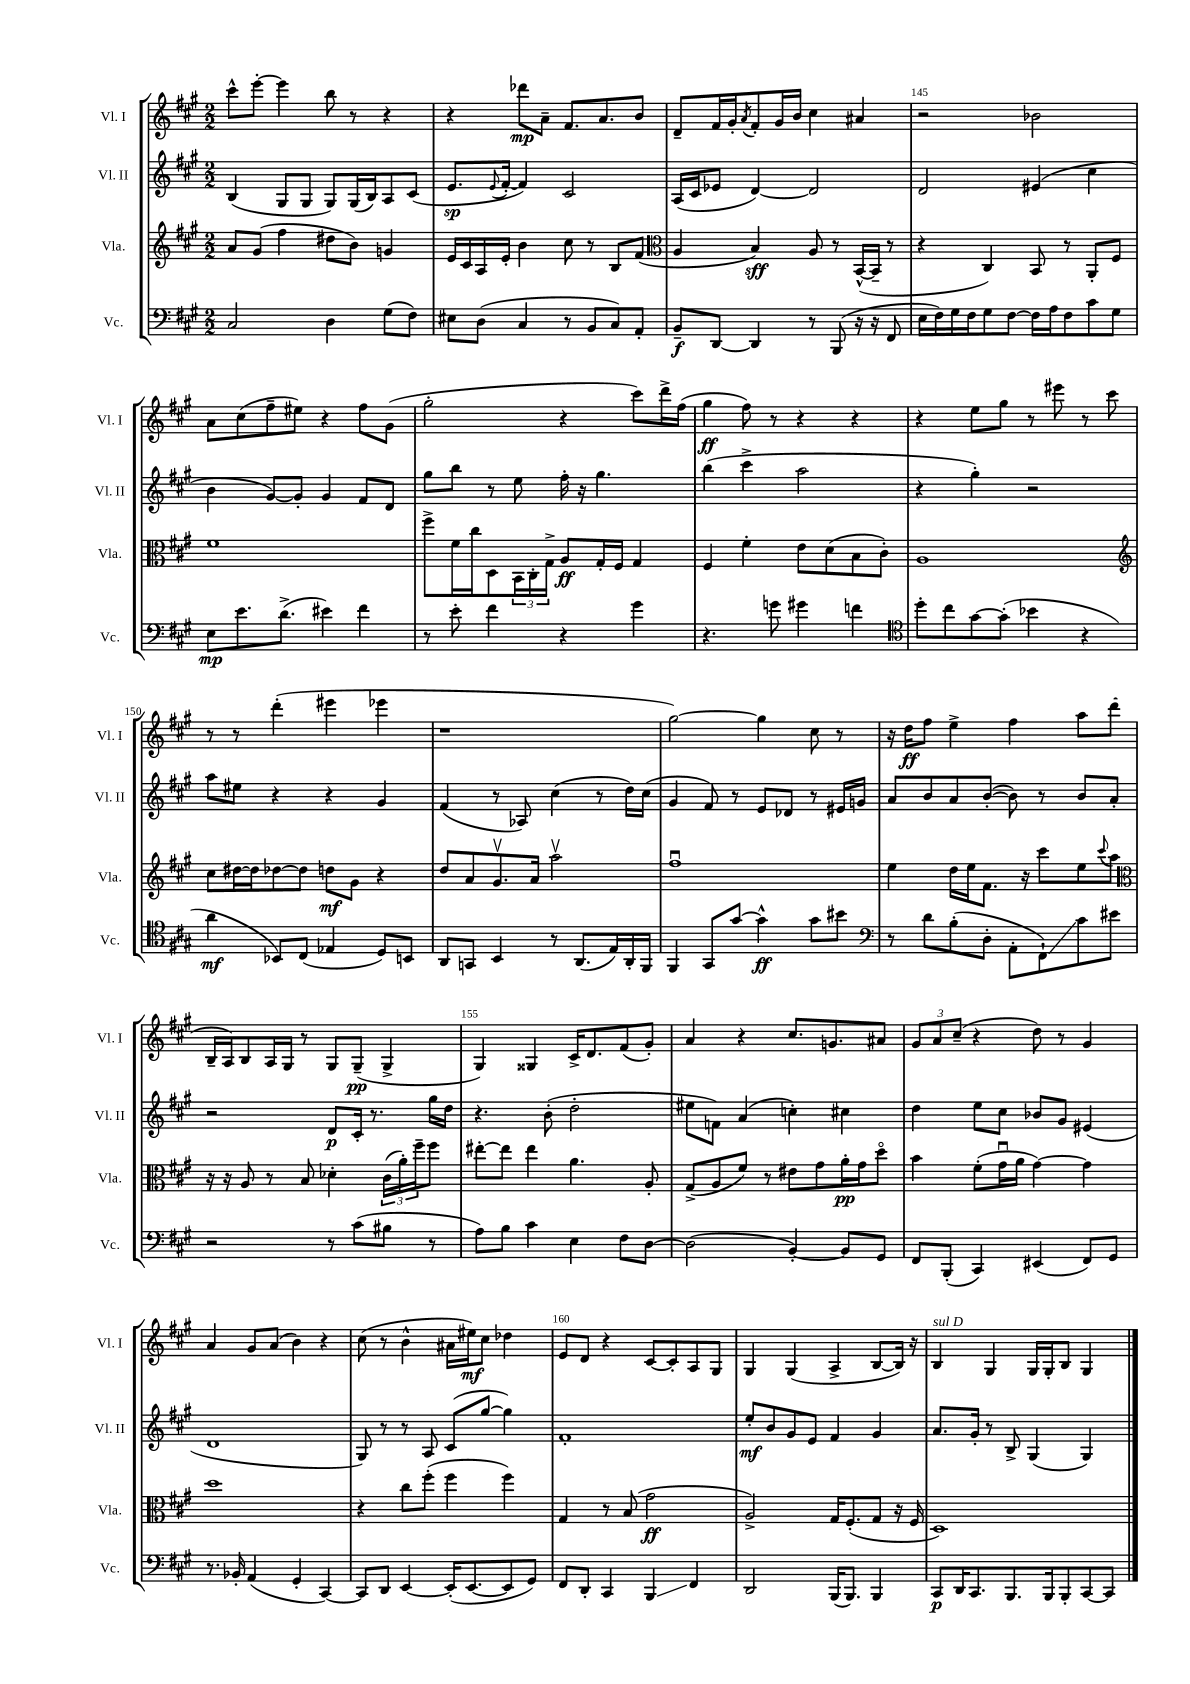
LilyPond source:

<<
\new StaffGroup <<
\new Staff = "s0" \with { instrumentName = "Vl. I" shortInstrumentName = "Vl. I" } {
    \clef treble \key a \major \numericTimeSignature \time 2/2
    cis'''8-^ e'''8~-. e'''4 b''8 r8 r4 |
    r4 des'''8\mp a'8-- fis'8. a'8. b'8 |
    d'8-- fis'16 gis'16-. \acciaccatura { a'8 } fis'8-. gis'16 b'16 cis''4 ais'4 |
    r2 bes'2 |
    a'8 cis''8( fis''8-- eis''8) r4 fis''8 gis'8( |
    gis''2-. r4 cis'''8) d'''16-> fis''16( |
    gis''4\ff fis''8) r8 r4 r4 |
    r4 e''8 gis''8 r8 eis'''8 r8 cis'''8 |
    r8 r8 d'''4-.( eis'''4 ees'''4 |
    r1 |
    gis''2~) gis''4 cis''8 r8 |
    r16 d''16\ff fis''8 e''4-> fis''4 a''8 d'''8( |
    b16-- a16) b8 a16 gis16 r8 gis8 gis8--\pp( gis4-> |
    gis4) gisis4 cis'16-> d'8. fis'8( gis'8-.) |
    a'4 r4 cis''8. g'8. ais'8 |
    \tuplet 3/2 { gis'8 a'8 cis''8--( } r4 d''8) r8 gis'4 |
    a'4 gis'8 a'8( b'4) r4 |
    cis''8( r8 b'4-^ ais'16 eis''16\mf) cis''8 des''4 |
    e'8 d'8 r4 cis'8~ cis'8-. a8 gis8 |
    gis4 gis4( a4-> b8~ b16) r16 |
    b4^\markup { \italic "sul D" } gis4 gis16 gis16-. b8 gis4 \bar "|." |
}
\new Staff = "s1" \with { instrumentName = "Vl. II" shortInstrumentName = "Vl. II" } {
    \clef treble \key a \major \numericTimeSignature \time 2/2
    b4( gis8 gis8 gis8) gis16( b16) a8 cis'8( |
    e'8.\sp \appoggiatura { e'8 } fis'16~-. fis'4) cis'2 |
    a16( cis'16 ees'8 d'4~) d'2 |
    d'2 eis'4( cis''4 |
    b'4 gis'8~) gis'8-. gis'4 fis'8 d'8 |
    gis''8 b''8 r8 e''8 fis''16-. r16 gis''4. |
    b''4( cis'''4-> a''2 |
    r4 gis''4-.) r2 |
    a''8 eis''8 r4 r4 gis'4 |
    fis'4( r8 aes8) cis''4( r8 d''16) cis''16( |
    gis'4 fis'8) r8 e'8 des'8 r8 eis'16 g'16 |
    a'8 b'8 a'8 b'8~-.( b'8) r8 b'8 a'8-. |
    r2 d'8\p cis'16-. r8. gis''16 d''16 |
    r4. b'8-.( d''2-. |
    eis''8 f'8) a'4( c''4-.) cis''4 |
    d''4 e''8 cis''8 bes'8 gis'8 eis'4( |
    d'1 |
    gis8) r8 r8 a8 cis'8( gis''8~ gis''4) |
    fis'1-. |
    e''8-.\mf b'8 gis'8 e'8 fis'4 gis'4 |
    a'8. gis'16-. r8 b8-> gis4( gis4) \bar "|." |
}
\new Staff = "s2" \with { instrumentName = "Vla." shortInstrumentName = "Vla." } {
    \clef treble \key a \major \numericTimeSignature \time 2/2
    a'8 gis'8( fis''4 dis''8 b'8) g'4 |
    e'16 cis'16 a16 e'16-. b'4 cis''8 r8 b8 fis'8( |
    \clef alto a4 b4\sff) a8 r8 b,16~-^( b,16-- r8 |
    r4 cis4) b,8 r8 a,8-. fis8 |
    fis'1 |
    fis''8-> fis'16 cis''16 d8 \tuplet 3/2 { b,16 cis16-. gis16-> } a8\ff gis16-. fis16 gis4 |
    fis4 fis'4-. e'8 d'8( b8 cis'8-.) |
    a1 |
    \clef treble cis''8 dis''16~ dis''16 des''8~ des''8 d''8\mf gis'8 r4 |
    d''8 a'8 gis'8.\upbow a'16 a''2\upbow |
    fis''1\downbow |
    e''4 d''16 e''16 fis'8. r16 cis'''8 e''8 \appoggiatura { cis'''8 } a''8 |
    \clef alto r16 r16 a8 r8 b8 des'4-. \tuplet 3/2 { cis'16( a'16-.) fis''16-- } fis''8 |
    eis''8~-. eis''8 eis''4 a'4. a8-. |
    gis8->( a8 fis'8) r8 eis'8 gis'8 a'16-.\pp gis'16 d''8\flageolet |
    b'4 fis'8-.( gis'16\downbow a'16 gis'4~) gis'4 |
    d''1 |
    r4 cis''8 fis''8-.( fis''4 fis''4) |
    gis4 r8 b8( gis'2\ff |
    a2->) gis16 fis8.-.( gis8 r16 fis16 |
    d1) \bar "|." |
}
\new Staff = "s3" \with { instrumentName = "Vc." shortInstrumentName = "Vc." } {
    \clef bass \key a \major \numericTimeSignature \time 2/2
    cis2 d4 gis8( fis8) |
    eis8 d8( cis4 r8 b,8 cis8) a,8-. |
    b,8--\f d,8~ d,4 r8 b,,8( r16 r16 fis,8 |
    e16 fis16) gis16 fis16 gis8 fis8~ fis16 a16 fis8 cis'8 gis8 |
    e8\mp e'8. d'8.->( eis'4) fis'4 |
    r8 e'8-. fis'4 r4 gis'4 |
    r4. g'8 gis'4 f'4 |
    \clef tenor d''8-. cis''8 gis'8~ gis'8-.( bes'4 r4 |
    a'4\mf bes,8) cis8( ees4 d8) b,8 |
    a,8 g,8 b,4 r8 a,8.( e16) a,16-. fis,16 |
    fis,4 gis,8 gis'8~ gis'4-^\ff gis'8 bis'8 |
    \clef bass r8 d'8 b8-.( d8-. a,8-. fis,8-!\glissando) cis'8 eis'8 |
    r2 r8 cis'8( bis8 r8 |
    a8) b8 cis'4 e4 fis8 d8~ |
    d2( b,4~-.) b,8 gis,8 |
    fis,8 b,,8-.( cis,4) eis,4( fis,8) gis,8 |
    r8. bes,16-. a,4( gis,4-. cis,4~) |
    cis,8 d,8 e,4~ e,16-.( e,8.~ e,8 gis,8) |
    fis,8 d,8-. cis,4 b,,4\glissando fis,4 |
    d,2 b,,16( b,,8.) b,,4 |
    cis,8\p d,16 cis,8. b,,8. b,,16 b,,8-. cis,8~ cis,8 \bar "|." |
}
>>
>>
\layout { \context { \Score currentBarNumber = #142 \override BarNumber.break-visibility = ##(#f #t #t) barNumberVisibility = #(every-nth-bar-number-visible 5) } }
